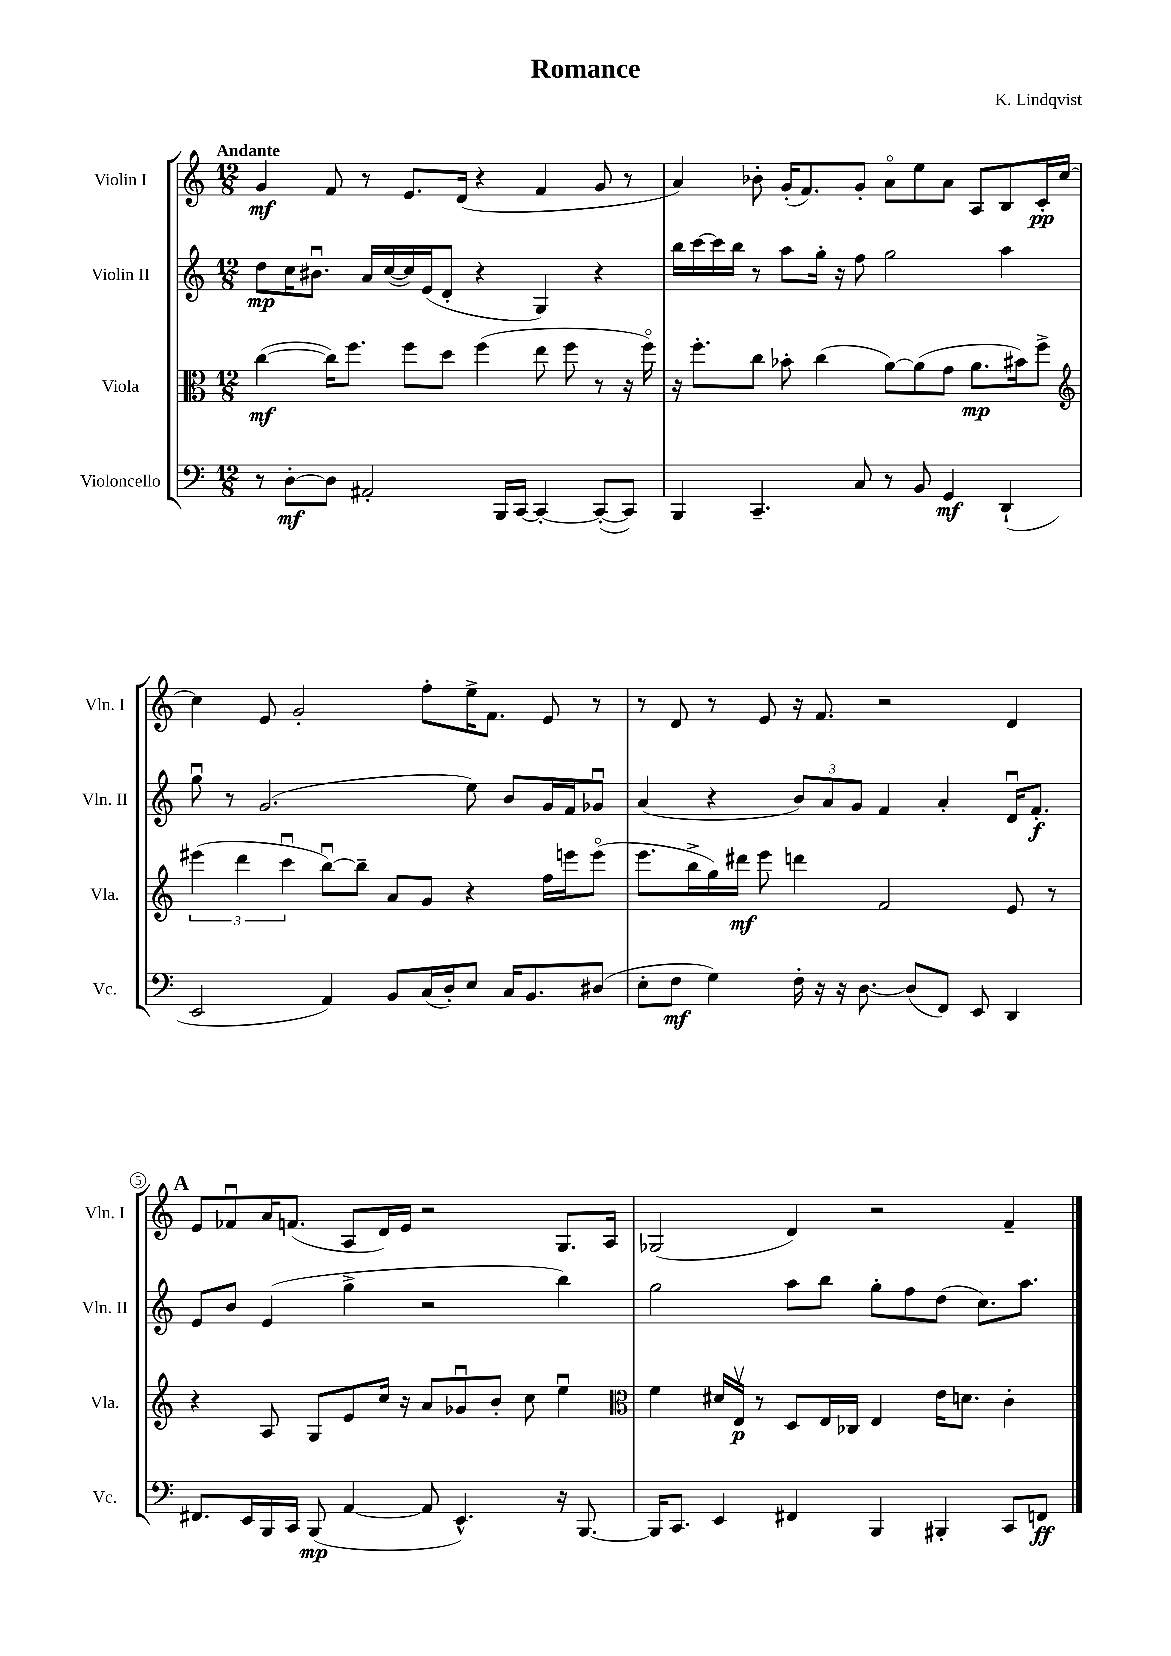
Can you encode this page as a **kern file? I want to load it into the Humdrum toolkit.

**kern	**dynam	**kern	**dynam	**kern	**dynam	**kern	**dynam
*part4	*part4	*part3	*part3	*part2	*part2	*part1	*part1
*staff4	*staff4	*staff3	*staff3	*staff2	*staff2	*staff1	*staff1
*I"Violoncello	*	*I"Viola	*	*I"Violin II	*	*I"Violin I	*
*I'Vc.	*	*I'Vla.	*	*I'Vln. II	*	*I'Vln. I	*
*clefF4	*	*clefC3	*	*clefG2	*	*clefG2	*
*k[]	*	*k[]	*	*k[]	*	*k[]	*
*M12/8	*	*M12/8	*	*M12/8	*	*M12/8	*
=1	=1	=1	=1	=1	=1	=1	=1
!	!	!	!	!	!	!LO:TX:a:B:t=Andante	!
8r	.	([4cc\	mf	8dd\L	mp	4g/	mf
[8D'\L	mf	.	.	16cc\K	.	.	.
.	.	.	.	8.b#Xu\J	.	.	.
8D\J]	.	16cc\KL])	.	.	.	8f/	.
.	.	8.ff\J	.	.	.	.	.
2AA#X'/	.	.	.	16a/LL	.	8r	.
.	.	.	.	([16cc/	.	.	.
.	.	8ff\L	.	16cc/])	.	8.e/L	.
.	.	.	.	(16e/J	.	.	.
.	.	8dd\J	.	8d'/J	.	.	.
.	.	.	.	.	.	(16d/Jk	.
.	.	(4ff\	.	4r	.	4r	.
16BBB/LL	.	.	.	.	.	.	.
[16CC/JJ	.	.	.	.	.	.	.
4CC'/_	.	8ee\	.	4G/)	.	4f/	.
.	.	8ff\	.	.	.	.	.
(8CC'/L_	.	8r	.	4r	.	8g/	.
8CC/J])	.	16r	.	.	.	8r	.
.	.	16ff\)	.	.	.	.	.
=2	=2	=2	=2	=2	=2	=2	=2
4BBB/	.	16r	.	16bb\LL	.	4a/)	.
.	.	8.ff'\L	.	[16ccc\	.	.	.
.	.	.	.	16ccc\]	.	.	.
.	.	.	.	16bb\JJ	.	.	.
4.CC~/	.	8cc\J	.	8r	.	8b-X'\	.
.	.	8b-X'\	.	8aa\L	.	(16g'/KL	.
.	.	.	.	.	.	8.f/)	.
.	.	(4cc\	.	16gg'\Jk	.	.	.
.	.	.	.	16r	.	.	.
8C/	.	.	.	8ff\	.	8g'/J	.
8r	.	[8a\L)	.	2gg\	.	8a\L	.
8BB/	.	(8a\]	.	.	.	8ee\	.
4GG/	mf	8g\J	.	.	.	8a\J	.
.	.	8.a\L	mp	.	.	8A/L	.
(4DD`/	.	.	.	4aa\	.	8B/	.
.	.	16b#X\k)	.	.	.	.	.
.	.	8ff^\J	.	.	.	16c'/L	pp
.	.	.	.	.	.	[16cc/JJ	.
!!LO:LB:g=z
=3	=3	=3	=3	=3	=3	=3	=3
*	*	*clefG2	*	*	*	*	*
2EE/	.	(6eee#X\	.	8ggu\	.	4cc\]	.
.	.	.	.	8r	.	.	.
.	.	6ddd\	.	.	.	.	.
.	.	.	.	(2.g/	.	8e/	.
.	.	6cccu\	.	.	.	.	.
.	.	.	.	.	.	2g'/	.
4AA/)	.	[8bbu\L)	.	.	.	.	.
.	.	8bb~\J]	.	.	.	.	.
8BB/L	.	8a/L	.	.	.	.	.
(16C/L	.	8g/J	.	.	.	8ff'\L	.
16D'/J)	.	.	.	.	.	.	.
8E/J	.	4r	.	8ee\)	.	16ee^\K	.
.	.	.	.	.	.	8.f\J	.
16C/KL	.	.	.	8b/L	.	.	.
8.BB/	.	.	.	.	.	.	.
.	.	16ff\LL	.	16g/L	.	8e/	.
.	.	16eeen\J	.	16f/J	.	.	.
(8D#X/J	.	(8eee\J	.	8g-Xu/J	.	8r	.
=4	=4	=4	=4	=4	=4	=4	=4
8E'\L	.	8.eee\L	.	(4a/	.	8r	.
8F\J	mf	.	.	.	.	8d/	.
.	.	16bb^\L	.	.	.	.	.
4G\)	.	16gg\)	.	4r	.	8r	.
.	.	16ddd#X\JJ	mf	.	.	.	.
.	.	8eee\	.	.	.	8e/	.
16F'\	.	4dddn\	.	12b/L)	.	16r	.
16r	.	.	.	.	.	8.f/	.
.	.	.	.	12a/	.	.	.
16r	.	.	.	.	.	.	.
.	.	.	.	12g/J	.	.	.
[8.D\	.	.	.	.	.	.	.
.	.	2f/	.	4f/	.	2r	.
(8D/L]	.	.	.	.	.	.	.
8FF/J)	.	.	.	4a'/	.	.	.
8EE/	.	.	.	.	.	.	.
4DD/	.	8e/	.	16du/KL	.	4d/	.
.	.	.	.	8.f'/J	f	.	.
.	.	8r	.	.	.	.	.
!!LO:LB:g=z
!!LO:REH:place=s1:t=A
=5	=5	=5	=5	=5	=5	=5	=5
8.FF#X/L	.	4r	.	8e/L	.	8e/L	.
.	.	.	.	8b/J	.	8f-Xu/	.
16EE/L	.	.	.	.	.	.	.
16BBB/	.	8A/	.	(4e/	.	16a/K	.
16CC/JJ	.	.	.	.	.	(8.fn/J	.
(8BBB/	mp	8G/L	.	.	.	.	.
[4AA/	.	8e/	.	4gg^\	.	8A/L	.
.	.	16cc/Jk	.	.	.	16d/L)	.
.	.	16r	.	.	.	16e/JJ	.
8AA/]	.	8a/L	.	2r	.	2r	.
4.EE^^/)	.	8g-Xu/	.	.	.	.	.
.	.	8b'/J	.	.	.	.	.
.	.	8cc\	.	.	.	.	.
16r	.	4eeu\	.	4bb\)	.	8.G/L	.
[8.BBB/	.	.	.	.	.	.	.
.	.	.	.	.	.	16A/Jk	.
=6	=6	=6	=6	=6	=6	=6	=6
*	*	*clefC3	*	*	*	*	*
16BBB/KL]	.	4f\	.	2gg\	.	(2G-X/	.
8.CC/J	.	.	.	.	.	.	.
4EE/	.	16d#X/LL	.	.	.	.	.
.	.	16Ev/JJ	p	.	.	.	.
.	.	8r	.	.	.	.	.
4FF#X/	.	8D/L	.	8aa\L	.	4d/)	.
.	.	16E/L	.	8bb\J	.	.	.
.	.	16C-X/JJ	.	.	.	.	.
4BBB/	.	4E/	.	8gg'\L	.	2r	.
.	.	.	.	8ff\	.	.	.
4BBB#X'/	.	16e\KL	.	(8dd\J	.	.	.
.	.	8.dn\J	.	.	.	.	.
.	.	.	.	8.cc\L)	.	.	.
8CC/L	.	4c'\	.	.	.	4f~/	.
.	.	.	.	8.aa\J	.	.	.
8FFn/J	ff	.	.	.	.	.	.
==	==	==	==	==	==	==	==
*-	*-	*-	*-	*-	*-	*-	*-
